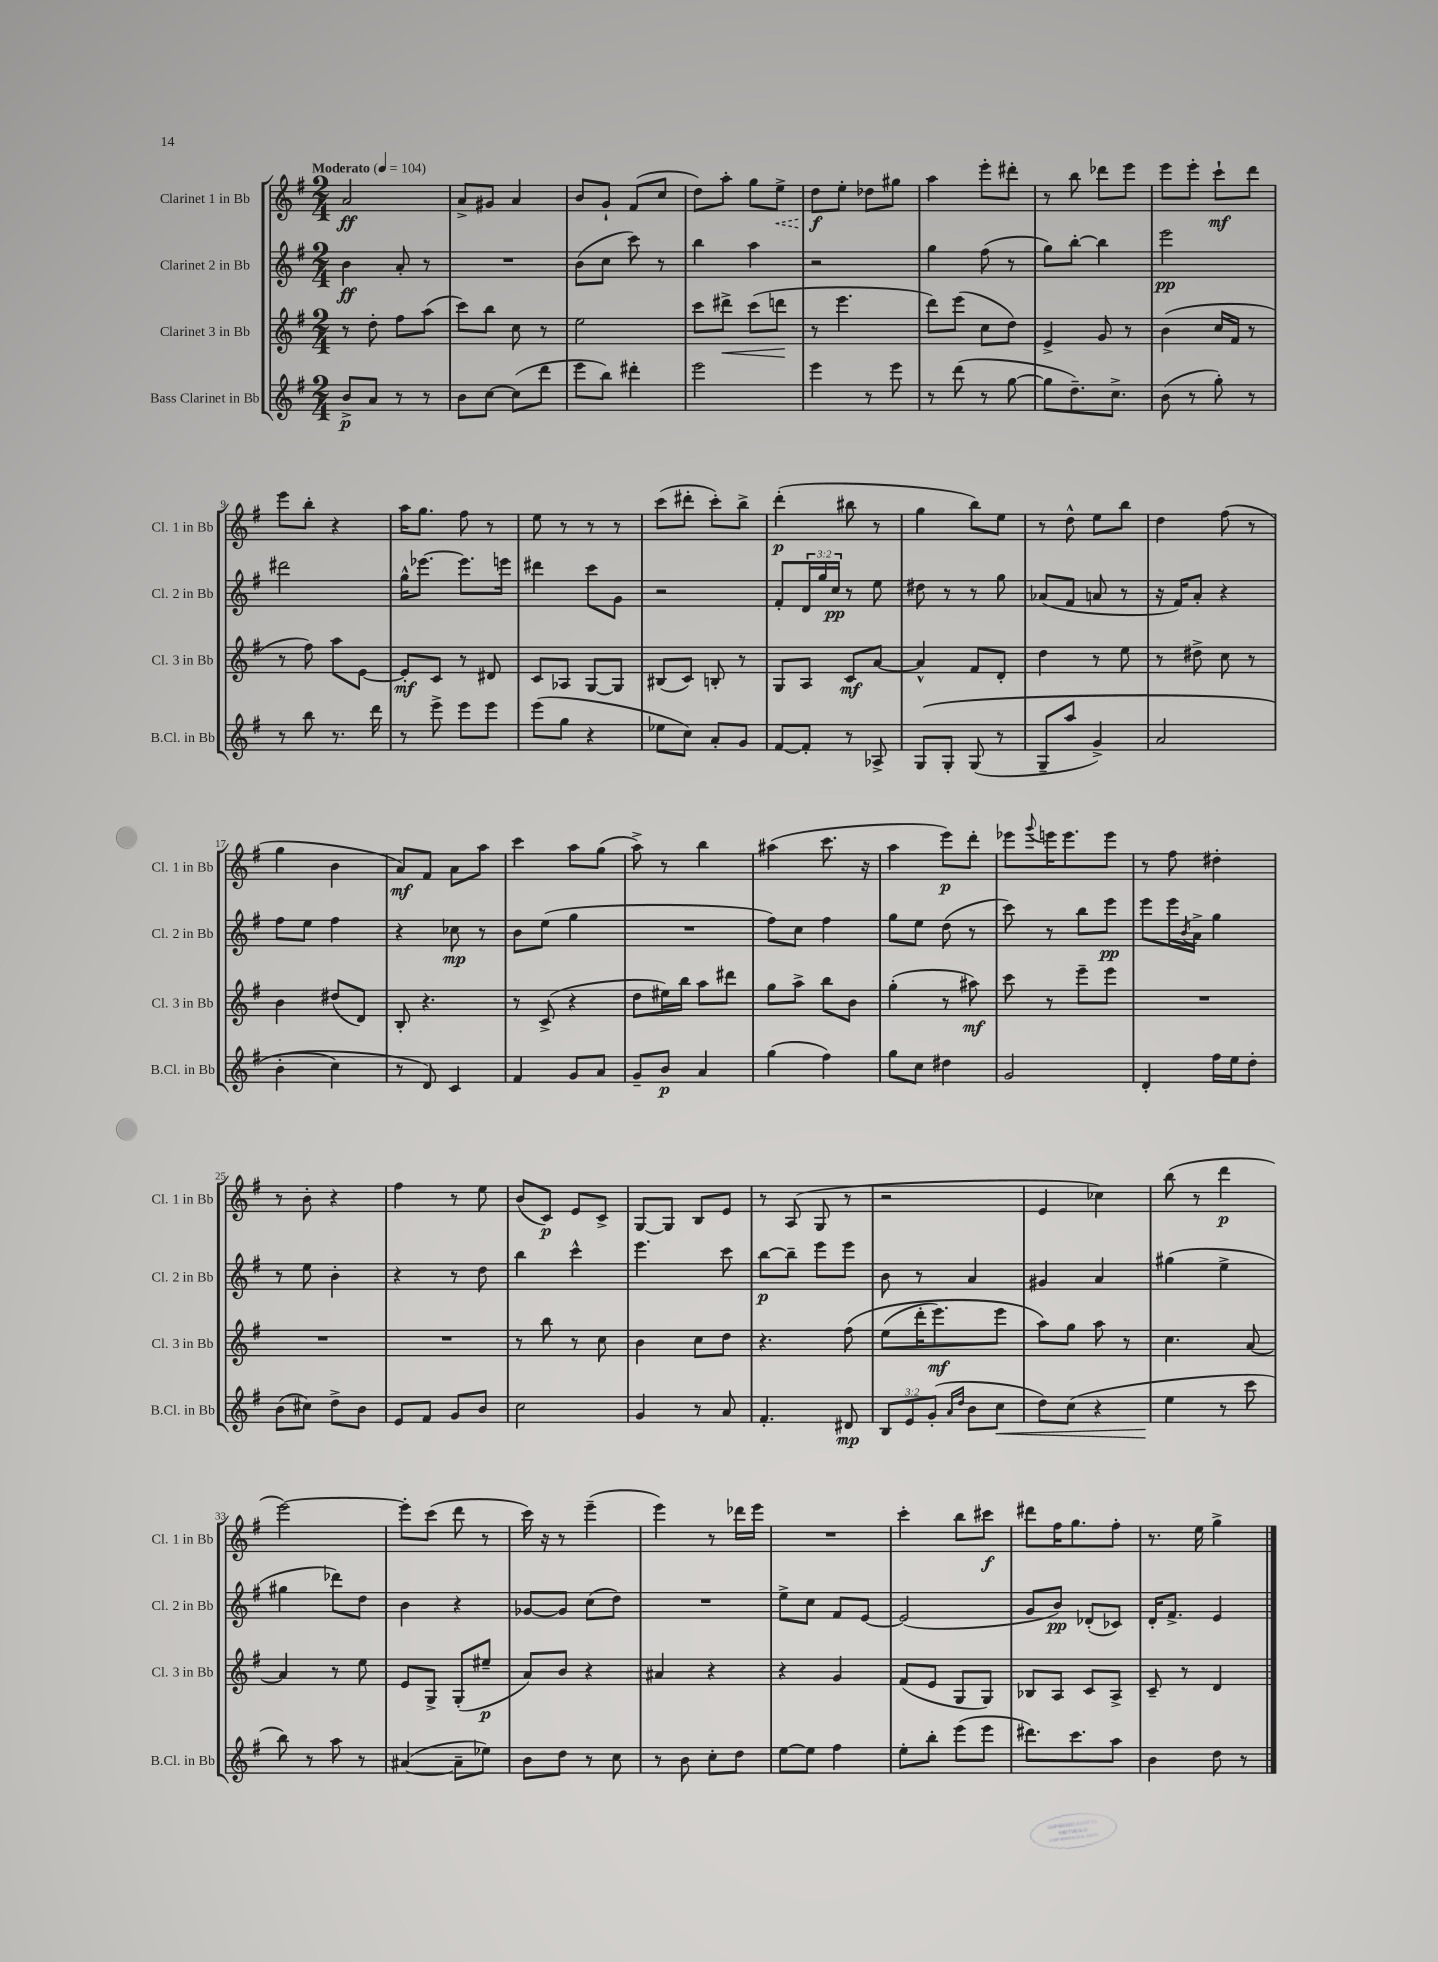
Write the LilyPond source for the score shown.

<<
\new StaffGroup <<
\new Staff = "s0" \with { instrumentName = "Clarinet 1 in Bb" shortInstrumentName = "Cl. 1 in Bb" } {
    \clef treble \key g \major \numericTimeSignature \time 2/4 \tempo "Moderato" 4 = 104
    a'2\ff |
    a'8-> gis'8 a'4 |
    b'8 g'8-! fis'8( c''8 |
    d''8) a''8-. g''8 \once \override Hairpin.style = #'dashed-line e''8->\< |
    d''8\f\! e''8-. des''8 gis''8 |
    a''4 e'''8-. dis'''8-. |
    r8 b''8 des'''8 e'''8 |
    e'''8 e'''8-. c'''8-!\mf d'''8 |
    e'''8 b''8-. r4 |
    a''16 g''8. fis''8 r8 |
    e''8 r8 r8 r8 |
    c'''8( dis'''8-. c'''8-.) b''8-> |
    d'''4-.\p( bis''8 r8 |
    g''4 b''8) e''8 |
    r8 d''8-^ e''8 b''8 |
    d''4 fis''8( r8 |
    g''4 b'4 |
    a'8\mf) fis'8 a'8 a''8 |
    c'''4 a''8 g''8( |
    a''8->) r8 b''4 |
    ais''4( c'''8. r16 |
    a''4 e'''8\p) d'''8-. |
    ees'''8 \appoggiatura { g'''8 } e'''16 e'''8. e'''8 |
    r8 fis''8 dis''4-. |
    r8 b'8-. r4 |
    fis''4 r8 e''8 |
    b'8( c'8\p) e'8 c'8-> |
    g8~ g8 b8 e'8 |
    r8 a8( g8 r8 |
    r2 |
    e'4 ces''4) |
    b''8( r8 d'''4\p |
    e'''2~) |
    e'''8-. c'''8( d'''8 r8 |
    c'''16) r16 r8 e'''4--( |
    e'''4) r8 des'''16 e'''16 |
    R2 |
    c'''4-. b''8 cis'''8\f |
    dis'''8 fis''16 g''8. fis''8-. |
    r8. e''16 g''4-> \bar "|." |
}
\new Staff = "s1" \with { instrumentName = "Clarinet 2 in Bb" shortInstrumentName = "Cl. 2 in Bb" } {
    \clef treble \key g \major \numericTimeSignature \time 2/4 \override Staff.TupletNumber.text = #tuplet-number::calc-fraction-text
    b'4\ff a'8-. r8 |
    R2 |
    b'8( c''8 c'''8) r8 |
    b''4 a''4 |
    r2 |
    g''4 fis''8( r8 |
    g''8) b''8~-. b''4 |
    e'''2\pp |
    dis'''2 |
    g''16-^ ees'''8.~ ees'''8. e'''16 |
    dis'''4 c'''8 g'8 |
    r2 |
    fis'8-. \tuplet 3/2 { d'16 g''16 c''16\pp } r8 e''8 |
    dis''8 r8 r8 g''8 |
    aes'8( fis'8 a'8 r8 |
    r16 fis'16) a'8-. r4 |
    fis''8 e''8 fis''4 |
    r4 ces''8\mp r8 |
    b'8 e''8( g''4 |
    R2 |
    fis''8) c''8 fis''4 |
    g''8 e''8 d''8( r8 |
    c'''8) r8 b''8 e'''8\pp |
    e'''8 e'''16 \acciaccatura { b'8 } a'16-> g''4 |
    r8 e''8 b'4-. |
    r4 r8 d''8 |
    b''4 c'''4-^ |
    e'''4. c'''8 |
    b''8~\p b''8-- e'''8 e'''8 |
    b'8 r8 a'4 |
    gis'4 a'4 |
    gis''4( e''4-> |
    gis''4 des'''8) d''8 |
    b'4 r4 |
    ges'8~ ges'8 c''8( d''8) |
    R2 |
    e''8-> c''8 fis'8 e'8~ |
    e'2( |
    g'8 b'8\pp) des'8-.( ces'8) |
    d'16-. fis'8.-> e'4 \bar "|." |
}
\new Staff = "s2" \with { instrumentName = "Clarinet 3 in Bb" shortInstrumentName = "Cl. 3 in Bb" } {
    \clef treble \key g \major \numericTimeSignature \time 2/4
    r8 d''8-. fis''8 a''8( |
    c'''8) b''8 c''8 r8 |
    e''2 |
    c'''8 dis'''8->\< c'''8( d'''8\! |
    r8 e'''4. |
    d'''8) e'''8( c''8 d''8) |
    e'4-> g'8 r8 |
    b'4( c''16 fis'16 r8 |
    r8 fis''8) a''8 e'8~ |
    e'8-.\mf c'8 r8 dis'8 |
    c'8 aes8 g8~ g8 |
    bis8( c'8) b8-. r8 |
    g8 a8 c'8\mf a'8~ |
    a'4-^ fis'8 d'8-. |
    d''4 r8 e''8 |
    r8 dis''8-> c''8 r8 |
    b'4 dis''8( d'8) |
    b8-. r4. |
    r8 c'8->( r4 |
    d''8 eis''16) b''16 a''8 dis'''8 |
    g''8 a''8-> b''8 b'8 |
    g''4-.( r8 ais''8\mf) |
    c'''8 r8 e'''8-- e'''8 |
    R2 |
    R2 |
    R2 |
    r8 b''8 r8 c''8 |
    b'4 c''8 d''8 |
    r4. fis''8\( |
    e''8( d'''16-. e'''8.\mf) e'''8 |
    a''8\) g''8 a''8 r8 |
    c''4. a'8~ |
    a'4 r8 e''8 |
    e'8 g8-> g8-.( eis''8--\p |
    a'8) b'8 r4 |
    ais'4 r4 |
    r4 g'4 |
    fis'8( e'8 g8 g8) |
    bes8 a8 c'8 a8-> |
    c'8-- r8 d'4 \bar "|." |
}
\new Staff = "s3" \with { instrumentName = "Bass Clarinet in Bb" shortInstrumentName = "B.Cl. in Bb" } {
    \clef treble \key g \major \numericTimeSignature \time 2/4 \override Staff.TupletNumber.text = #tuplet-number::calc-fraction-text
    b'8->\p a'8 r8 r8 |
    b'8 c''8~ c''8( d'''8 |
    e'''8 b''8) dis'''4-. |
    e'''2 |
    e'''4 r8 e'''8 |
    r8 d'''8( r8 g''8~ |
    g''8 d''8.--) c''8.-> |
    b'8( r8 g''8-.) r8 |
    r8 b''8 r8. d'''16 |
    r8 e'''8-> e'''8 e'''8 |
    e'''8( g''8 r4 |
    ees''8 c''8) a'8-. g'8 |
    fis'8~ fis'8-. r8 aes8-> |
    g8\( g8-. g8( r8 |
    g8-- a''8 g'4->) |
    a'2 |
    b'4-.( c''4\) |
    r8 d'8) c'4 |
    fis'4 g'8 a'8 |
    g'8-- b'8\p a'4 |
    g''4( fis''4) |
    g''8 c''8 dis''4 |
    g'2 |
    d'4-. fis''16 e''16 d''8-. |
    b'8( cis''8) d''8-> b'8 |
    e'8 fis'8 g'8 b'8 |
    c''2 |
    g'4 r8 a'8 |
    fis'4.-. dis'8\mp |
    \tuplet 3/2 { b8 e'8 g'8-.( } \grace { a'16 d''16 } b'8 c''8\< |
    d''8) c''8( r4 |
    e''4\! r8 c'''8 |
    b''8) r8 a''8 r8 |
    ais'4~( ais'8-- ees''8) |
    b'8 d''8 r8 c''8 |
    r8 b'8 c''8-. d''8 |
    e''8~ e''8 fis''4 |
    e''8-. b''8-. e'''8( e'''8 |
    dis'''8.) c'''8. a''8 |
    b'4 d''8 r8 \bar "|." |
}
>>
>>
